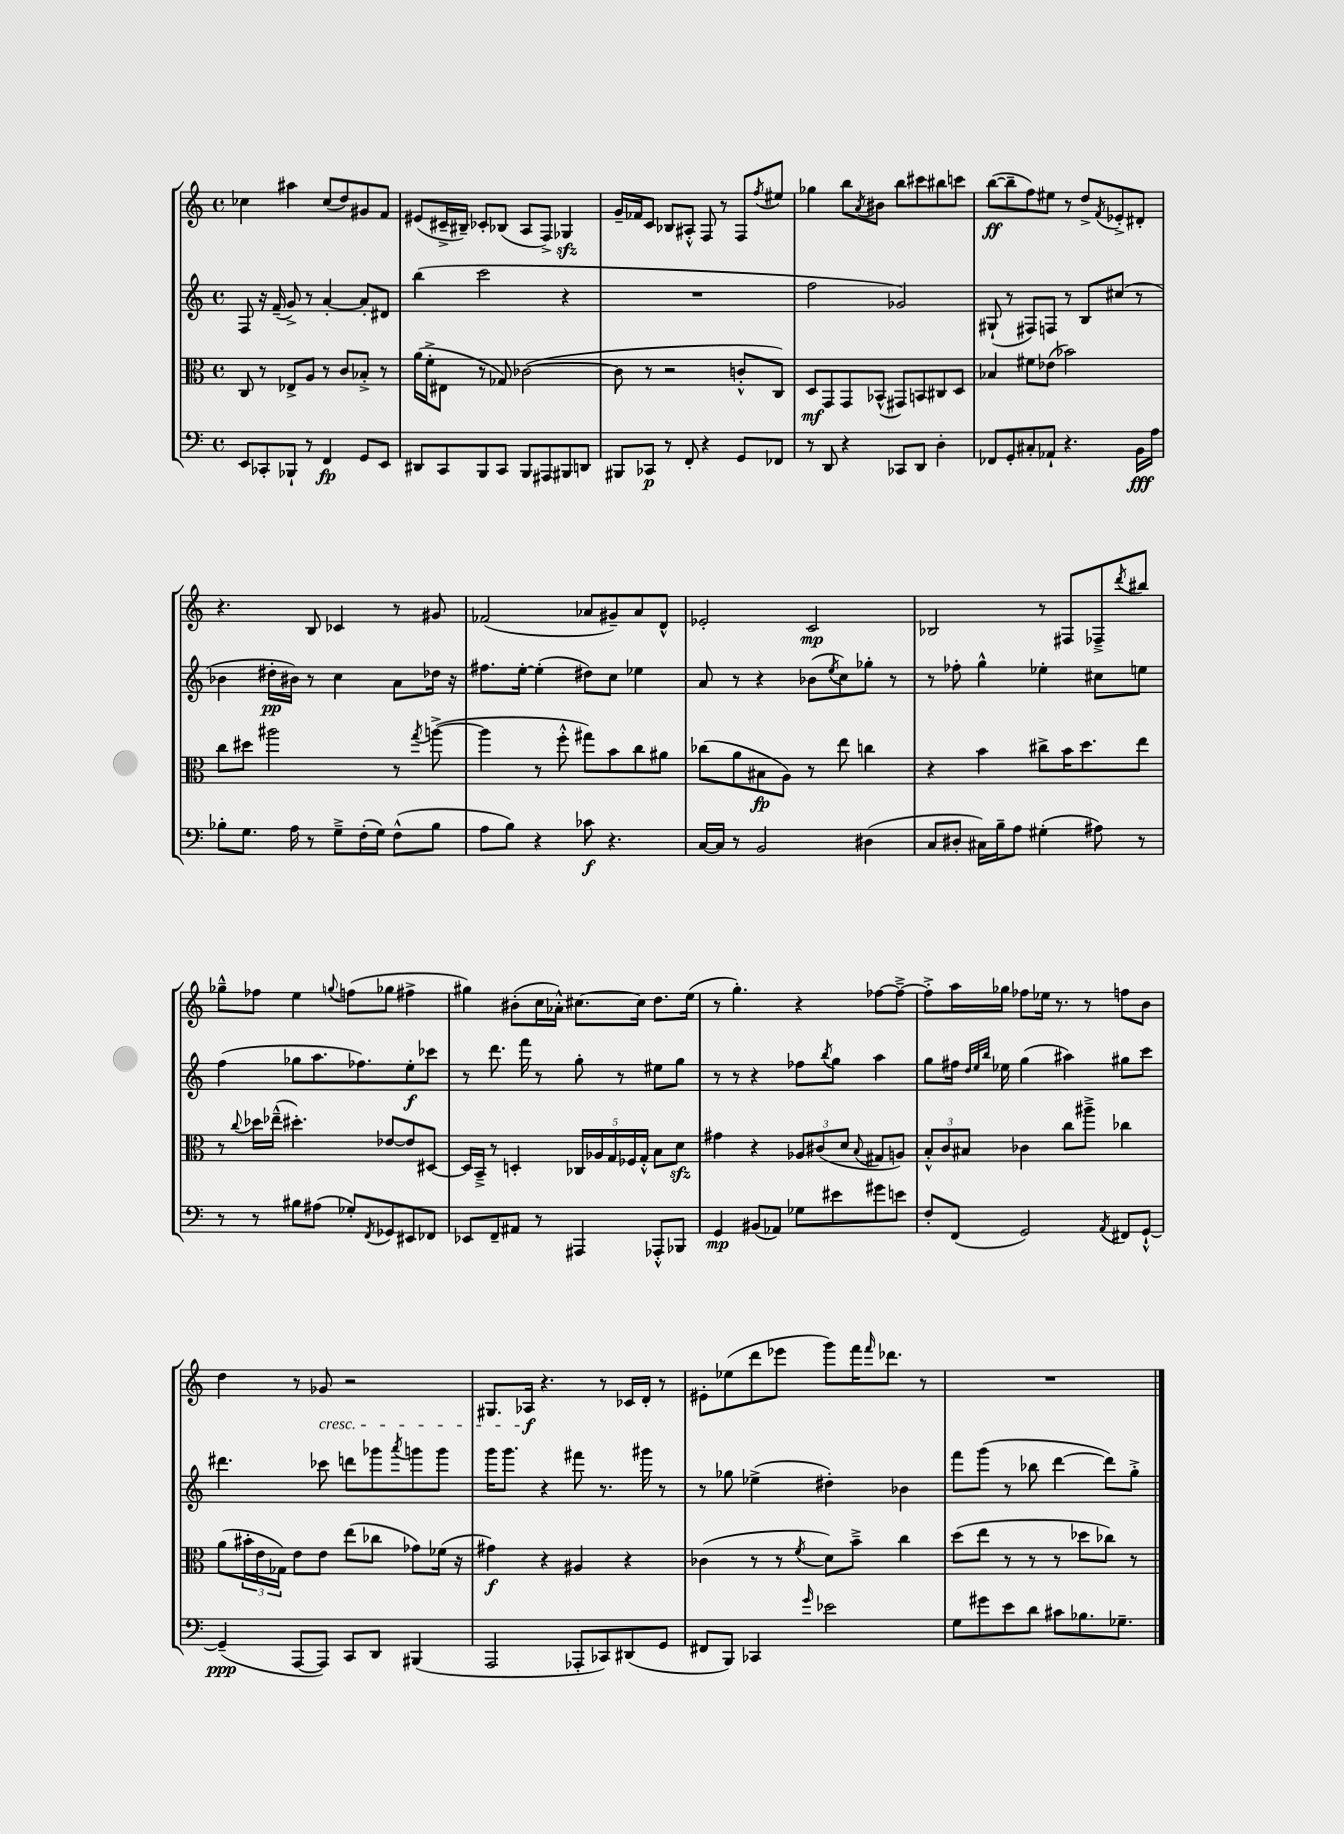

**kern	**kern	**kern	**kern
*staff4	*staff3	*staff2	*staff1
*clefF4	*clefC3	*clefG2	*clefG2
*k[]	*k[]	*k[]	*k[]
*M4/4	*M4/4	*M4/4	*M4/4
*met(c)	*met(c)	*met(c)	*met(c)
8EE	8C	8F	4cc-
8CC-'	8r	16r	.
.	.	(16f~	.
8BBB-`	8E-^	8g^)	4aa#
8r	8A	8r	.
4FF	8r	[4a'	(8cc-
.	8c	.	8dd)
8GG	8B-'^	8a']	8g#
8EE	8r	8d#	8f
=	=	=	=
8DD#	(16a	(4bb	(8e#
.	16f'^	.	.
8CC	8E#	.	16c#~^
.	.	.	16B#~)
8BBB	8r	2ccc	8c-'
8CC	8G-)	.	(8B-
8BBB	([2c-	.	8A
8AAA#	.	.	8F^)
8BBB#	.	4r	4G-
8DD	.	.	.
=	=	=	=
8BBB#	8c-]	1r	16g~
.	.	.	16f-
8CC-	8r	.	8c
8r	2r	.	8B-
8FF'	.	.	8A#'^^
4r	.	.	8F
.	.	.	8r
8GG	8c'^^	.	8F
.	.	.	8qff
8FF-	8C)	.	8ee#
=	=	=	=
8r	8D	2ff	4gg-
8DD	8GG	.	.
4r	8GG	.	8bb
.	.	.	8qa
.	(8BB-^^	.	8b#
8CC-	8GG#)	2g-)	8bb
8DD	8BB	.	8ccc#
4D'	8C#	.	8bb#
.	8D	.	8ccc
=	=	=	=
8FF-	4B-	(8G#`	([8bb
8GG'	.	8r	8bb~]
8C#'	8f#	8F#)	8ff)
8AA-`	(8e-	8F	8ee#
4.r	2b-)	8r	8r
.	.	8B	8dd^
.	.	.	8qf
.	.	(8cc#	8e-'^
16BB	.	8r	8d#'
16A	.	.	.
=	=	=	=
8B-'	8cc	4b-	4.r
8.G	8dd#	.	.
.	2aa#	16dd#'	.
16A	.	16b#)	.
8r	.	8r	8B
8G~^	.	4cc	4c-
(16F'	.	.	.
16G)	.	.	.
(8F^^	8r	8a	8r
.	8qgg	.	.
8B-	([8aa^	16dd-	8g#
.	.	16r	.
=	=	=	=
8A	4aa]	8.ff#	(2f-
8B)	.	.	.
.	.	[16ee'	.
4r	8r	(4ee']	.
.	8ff'^^	.	.
8c-	8gg#)	8dd#)	8a-
4.r	8b	8cc	8g#~)
.	8cc	4ee-	8a-
.	8a#	.	8d^^
=	=	=	=
[16C	(8cc-	8a	2e-'
16C]	.	.	.
8r	8a	8r	.
2BB	8B#	4r	.
.	8A)	.	.
.	8r	(8b-	2c
.	.	8qee	.
.	8ee	8cc)	.
(4D#	4cc	8gg-'	.
.	.	8r	.
=	=	=	=
8C	4r	8r	2B-
8D#'	.	8ff-'	.
16C#)	4b	4gg^^	.
16B~	.	.	.
8A	.	.	.
(4G#'	8cc#^	4ee-'	8r
.	16b	.	8F#
.	8.dd	.	.
8A#)	.	8cc#	8F-~^
.	.	.	8qddd
8r	8ee	8ee	8bb#
=	=	=	=
8r	8r	(4ff	8gg-~^^
.	8qqcc	.	.
8r	16dd-	.	8ff-
.	(16ee-~^^	.	.
8B#	4.dd#')	8gg-	4ee
(8A#	.	8.aa	.
.	.	.	8qqgg
8G-')	.	.	(8ff
.	.	8.ff-)	.
8qFF	.	.	.
8GG-	[8e-	.	8gg-
8EE#	8e-]	8ee'	4ff#^
8FF-	[8D#	8ccc-	.
=	=	=	=
8EE-	16D#]	8r	4gg#)
.	16BB~^	.	.
8FF~	8r	8.ddd	.
8AA#	4D'	.	(8b#'
.	.	16fff	.
8r	.	8r	16cc
.	.	.	16a-'^^)
4AAA#	20C-	8gg'	[8.cc#
.	20A-	.	.
.	20G	.	.
.	.	8r	.
.	20F-	.	.
.	.	.	16cc#]
.	20G'^^	.	.
8AAA-'^^	8B	8ee#	8.dd
8BBB-	8d	8gg	.
.	.	.	(16ee
=	=	=	=
4GG	4g#	8r	8r
.	.	8r	4.gg')
(8BB#	4r	4r	.
8AA-)	.	.	.
8G-	12A-	8ff-	4r
.	(12c#	.	.
.	.	8qbb	.
8e#	.	8gg	.
.	12d	.	.
.	8qqB	.	.
8g#	8G#	4aa	[8ff-
8e	8A)	.	8ff-~^_
=	=	=	=
8F'	12B'^^	8gg	8ff-'^]
.	12c	.	.
(8FF	.	16ff#	16aa
.	12B#	.	.
.	.	32qqdd	.
.	.	32qqee	.
.	.	32qqbb	.
.	.	16ee-	16gg-
2GG)	4c-	(4gg	8ff-
.	.	.	16ee-
.	.	.	8.r
.	8cc	4aa#)	.
.	8aa#~^	.	8r
8qAA	.	.	.
8FF#	4cc-	8gg#	8ff
[8GG`^^	.	8ccc	8b
=	=	=	=
(4GG~]	(8a	4.ddd#	4dd
.	24b#'	.	.
.	24e	.	.
.	24G-)	.	.
[8AAA	8e	.	8r
8AAA])	8e	8ccc-	8g-
8CC	(8ee	8ddd	2r
8DD	8cc-	8ggg-	.
.	.	8qaaa	.
(4BBB#	8g-)	8ggg	.
.	(16f-	8ggg	.
.	16r	.	.
=	=	=	=
2AAA	4g#)	16ggg	8.G#
.	.	8.ggg	.
.	.	.	16A-
.	4r	4r	4.r
8AAA-'	4A#	8fff#	.
8CC-)	.	8.r	8r
(8DD#	4r	.	16c-
.	.	16ggg#	16d'
8GG	.	8r	8r
=	=	=	=
8FF#	(4c-	8r	8e#'
8BBB)	.	8gg-	(8ee-
4CC-	8r	(4ee-^	8ddd
.	8r	.	8eee-
16qqg	8qf	.	.
2e-	8d)	4dd#')	8ggg)
.	8b~^	.	16fff
.	.	.	16qqfff
.	.	.	8.ddd-
.	4cc	4b-	.
.	.	.	8r
=	=	=	=
8G	(8dd	8fff	1r
8g#	8ee	(8ggg	.
8e	8r	8r	.
8d	8r	8bb-	.
8c#	8r	[4ddd	.
8.B-	8dd-	.	.
.	8cc-)	8ddd])	.
8.G-~	.	.	.
.	8r	8gg'^	.
==	==	==	==
*-	*-	*-	*-
